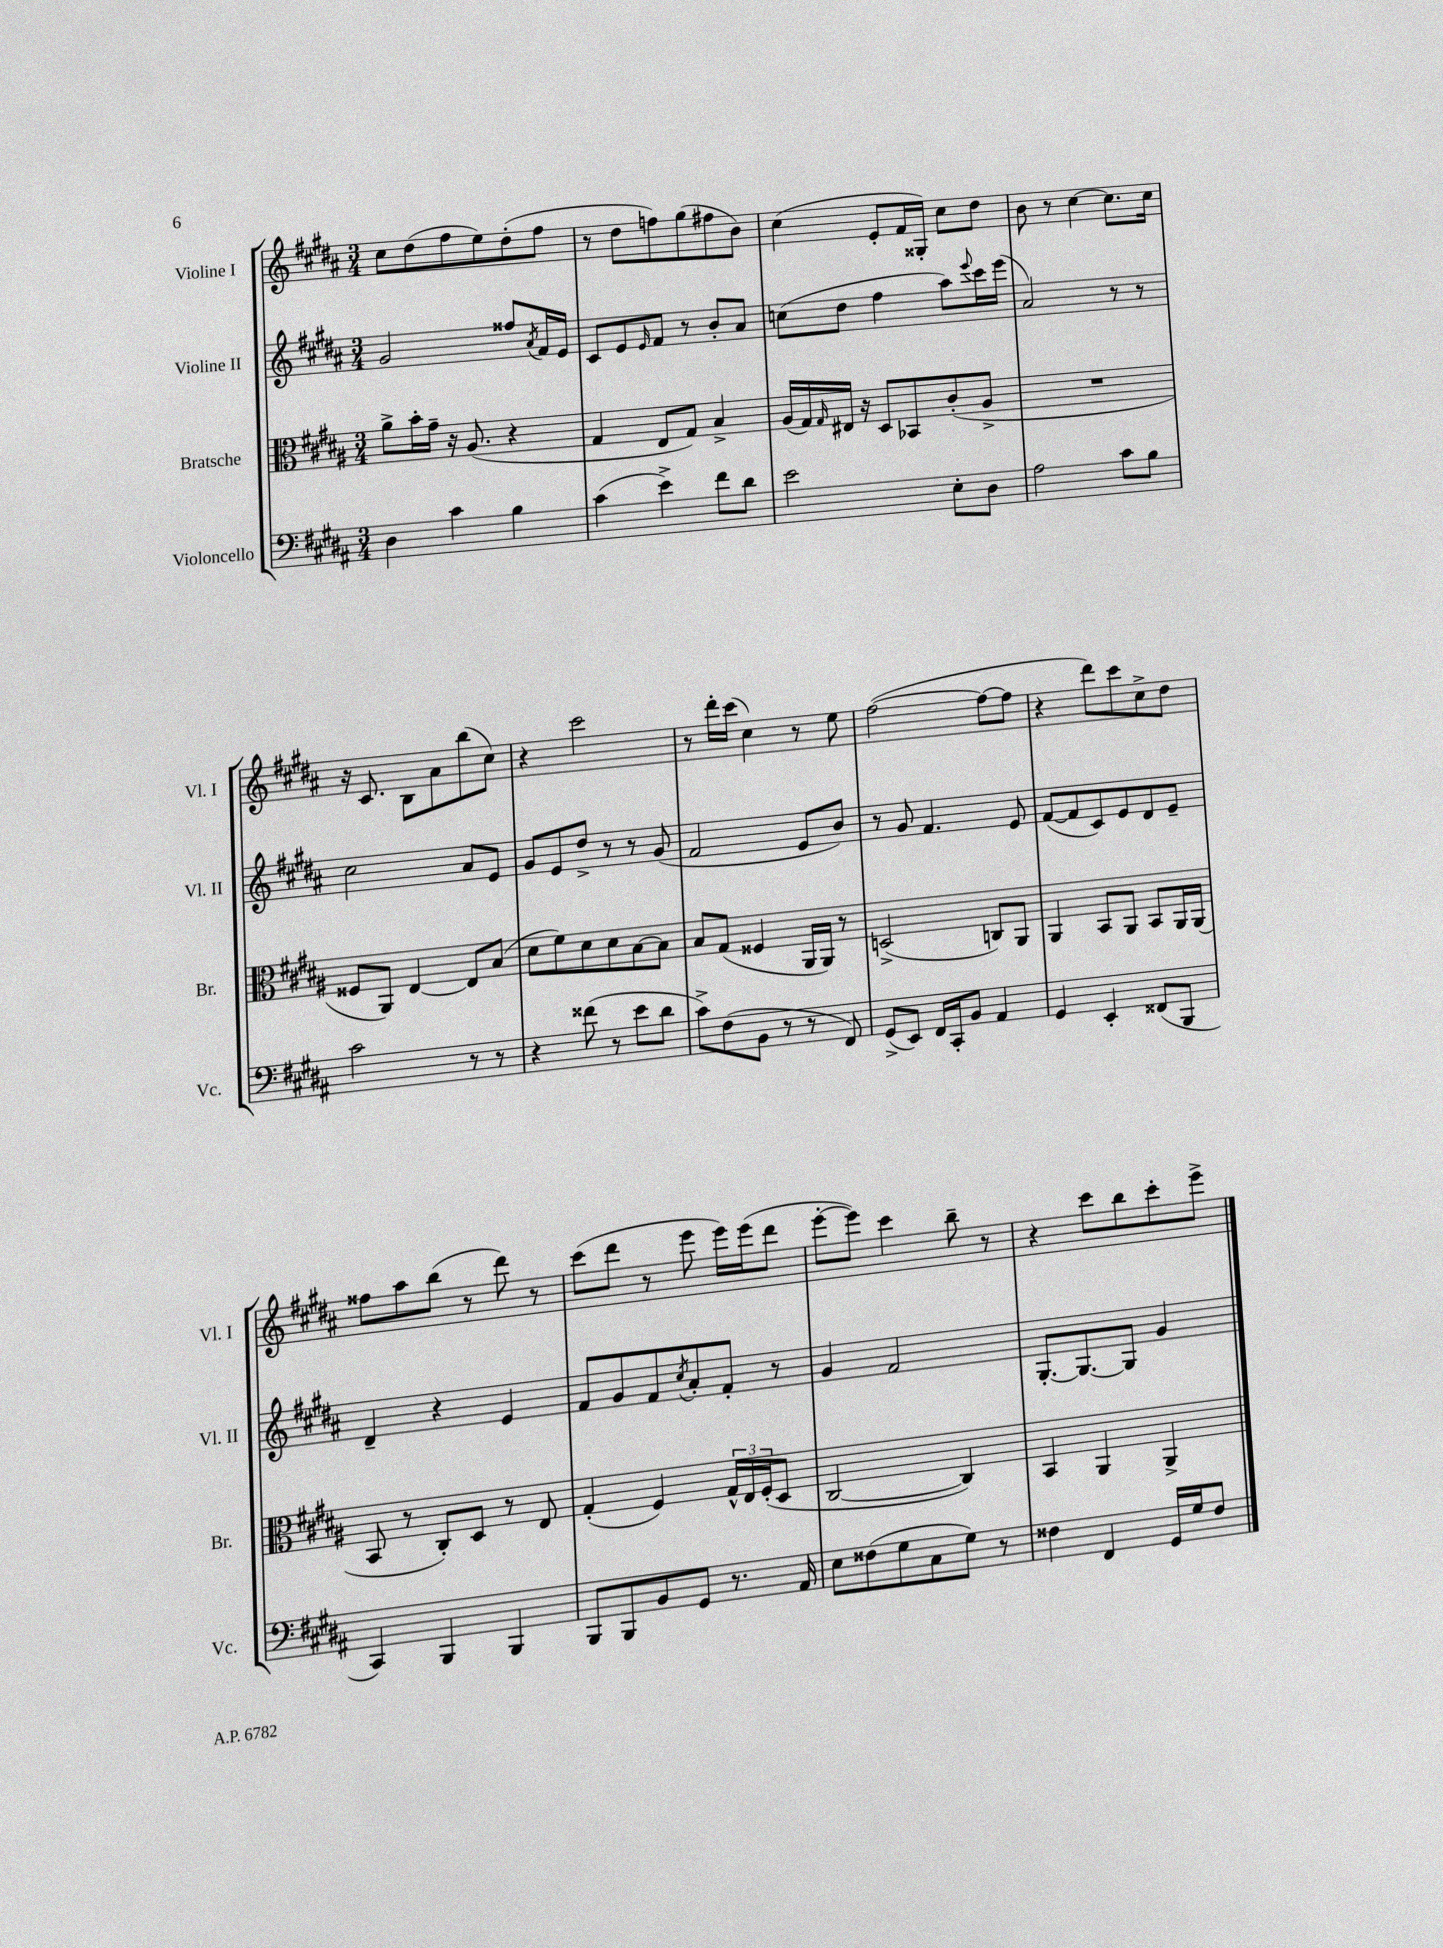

**kern	**kern	**kern	**kern
*part4	*part3	*part2	*part1
*staff4	*staff3	*staff2	*staff1
*I"Violoncello	*I"Bratsche	*I"Violine II	*I"Violine I
*I'Vc.	*I'Br.	*I'Vl. II	*I'Vl. I
*clefF4	*clefC3	*clefG2	*clefG2
*k[f#c#g#d#a#]	*k[f#c#g#d#a#]	*k[f#c#g#d#a#]	*k[f#c#g#d#a#]
*M3/4	*M3/4	*M3/4	*M3/4
=1	=1	=1	=1
4D#\	8a#^\L	2g#/	8cc#\L
.	16b'\L	.	(8dd#\
.	16g#~\JJ	.	.
4c#\	16r	.	8ff#\
.	(8.A#/	.	.
.	.	.	8ee\)
4B\	4r	8ff##X/L	(8dd#'\
.	.	8qa#/	.
.	.	16f#/L	8ff#\J
.	.	16e/JJ	.
=2	=2	=2	=2
(4c#\	4G#/	8c#/L	8r
.	.	8e/	8dd#\L
.	.	16qqe/	.
4e^\)	8E/L	8f#/J	8ffn\)
.	8G#/J)	8r	(8gg#\
8f#\L	4B^/	8b'/L	8ff#X\
8d#\J	.	8a#/J	8b\J)
=3	=3	=3	=3
2e\	(16A#/LL	(8ccn\L	(4cc#\
.	16G#/)	.	.
.	16qqG#/	.	.
.	16E#X/JJ	8dd#\J	.
.	16r	.	.
.	8D#/L	4ff#\	8e'/L
.	8BB-X/	.	16f#/L
.	.	.	16G##X'/JJ)
8E'\L	(8c#'/	8aa#\L)	8cc#\L
.	.	8qqeee/	.
8D#\J	8A#^/J	16ccc#\L	8dd#\J
.	.	(16eee\JJ	.
=4	=4	=4	=4
2A#\	2.r	2a#/)	8b\
.	.	.	8r
.	.	.	[4cc#\
8c#\L	.	8r	8.cc#\L]
8B\J	.	8r	.
.	.	.	16cc#\Jk
!!LO:LB:g=z
=5	=5	=5	=5
2c#\	8F##X/L	2cc#\	16r
.	.	.	8.c#/
.	8AA#/J)	.	.
.	[4E/	.	8B\L
.	.	.	8a#\
8r	8E/L]	8a#/L	(8bb\
8r	(8B/J	8e/J	8cc#\J)
=6	=6	=6	=6
4r	8d#\L	8g#/L	4r
.	8f#\)	8e/	.
(8f##X\	8d#\	8dd#^/J	2ccc#\
8r	8d#\	8r	.
8e\L	[8B\	8r	.
8d#\J	8B\J]	(8g#/	.
=7	=7	=7	=7
8c#^\L)	8B/L	2f#/	8r
(8F#\	(8G#/J	.	16ddd#'\LL
.	.	.	(16ccc#\JJ
8BB\J	4F##X/	.	4cc#\)
8r	.	.	.
8r	16AA#/LL	8e/L	8r
.	16AA#/JJ)	.	.
8FF#/)	8r	8b/J)	8ee\
=8	=8	=8	=8
(8GG#^/L	(2Dn^/	8r	([2ff#\
8EE/J)	.	8g#/	.
16FF#/LL	.	4.f#/	.
16CC#'/J	.	.	.
8BB/J	.	.	.
4AA#/	8Cn/L)	.	8ff#\L_
.	8AA#/J	8e/	8ff#\J]
=9	=9	=9	=9
4GG#/	4AA#/	([8f#/L	4r
.	.	8f#/]	.
4EE'/	8BB/L	8c#/)	8ddd#\L)
.	8AA#/J	8e/	8ccc#\
(8FF##X/L	8BB/L	8d#/	8cc#^\
8BBB/J	16AA#/L	8e~/J	8dd#\J
.	(16AA#/JJ	.	.
!!LO:LB:g=z
=10	=10	=10	=10
4CC#/)	8BB/	4d#~/	8ff##X\L
.	8r	.	8aa#\
4BBB/	8C#'/L)	4r	(8bb\J
.	8D#/J	.	8r
4BBB/	8r	4e/	8ddd#\)
.	8E/	.	8r
=11	=11	=11	=11
8BBB/L	(4G#'/	8f#/L	(8ccc#\L
8BBB/	.	8g#/	8ddd#\J
8BB/	4F#/)	8f#/	8r
.	.	8qcc#/	.
8GG#/J	.	8a#'/	8eee\
8.r	24G#^^/LL	8f#'/J	16eee\LL)
.	24E/	.	.
.	.	.	(16eee\J
.	(24F#'/J	.	.
.	8D#/J	8r	8ddd#\J
16AA#/	.	.	.
=12	=12	=12	=12
8E\L	[2C#/	4g#/	[8eee'\L
(8F##X\	.	.	8eee\J])
8G#\	.	2f#/	4ccc#\
8C#\	.	.	.
8G#\J)	4C#/])	.	8bb~\
8r	.	.	8r
=13	=13	=13	=13
4F##X\	4BB/	[8.G#'/L	4r
.	.	8.G#/_	.
4FF#/	4AA#/	.	8ccc#\L
.	.	8G#/J]	8bb\
16GG#/LL	4AA#^/	4g#/	8ccc#'\
16G#/J	.	.	.
8F##/J	.	.	8eee^\J
==	==	==	==
*-	*-	*-	*-
